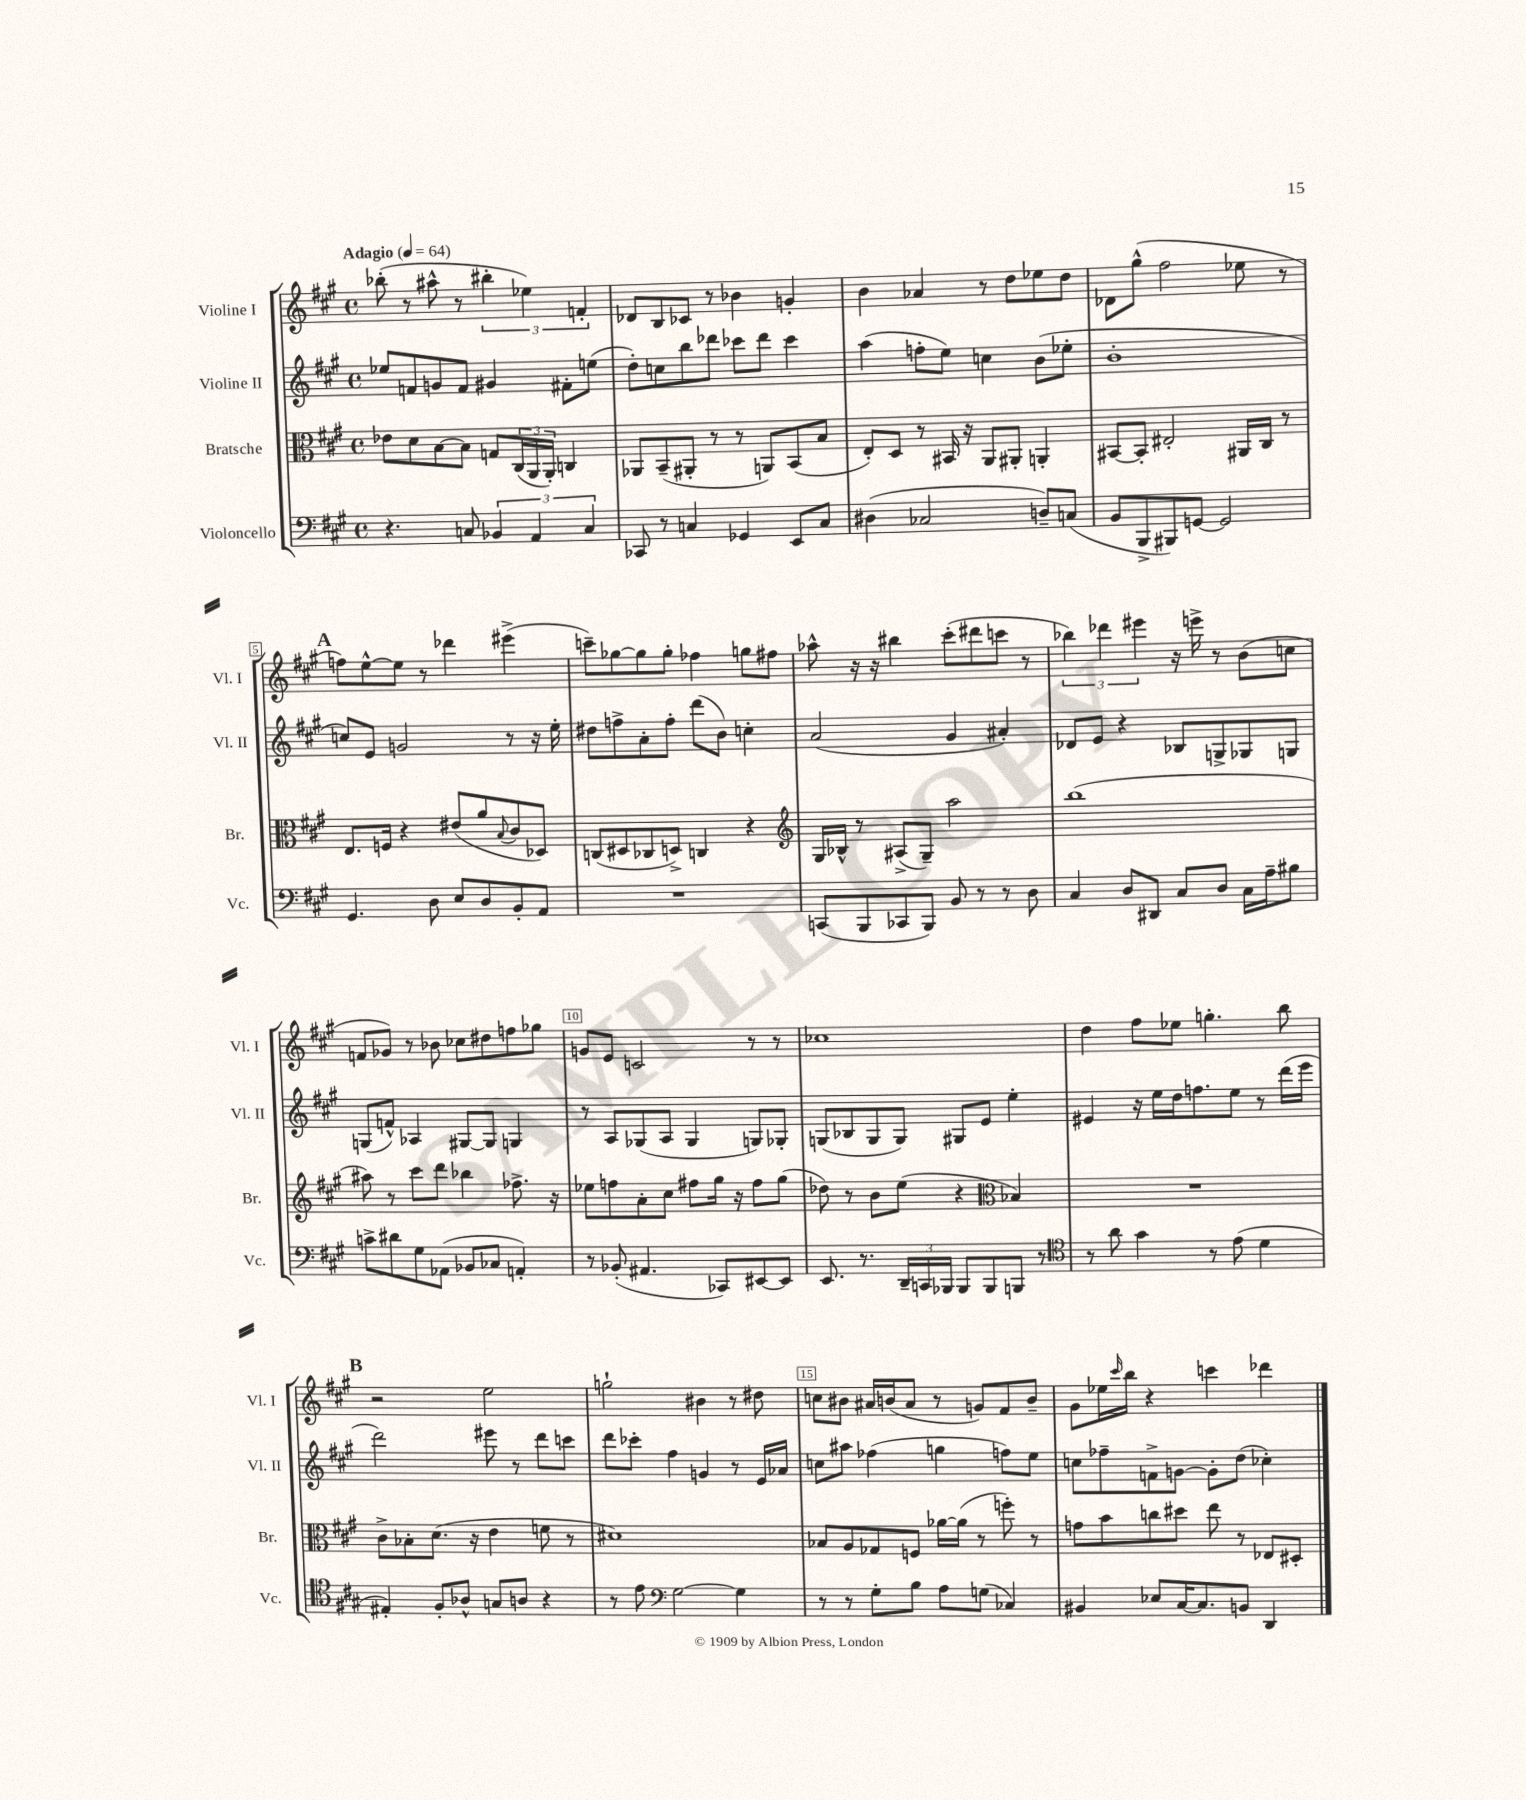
<<
\new StaffGroup <<
\new Staff = "s0" \with { instrumentName = "Violine I" shortInstrumentName = "Vl. I" } {
    \clef treble \key a \major \defaultTimeSignature \time 4/4 \tempo "Adagio" 4 = 64
    bes''8-.( r8 ais''8-^ r8 \tuplet 3/2 { bis''4-. ees''4) f'4-. } |
    des'8 b8 ces'8 r8 bes'4 g'4-. |
    b'4 aes'4 r8 d''8 ees''8 d''8 |
    des'8 gis''8-^( fis''2 ees''8 r8 |
    \mark \markup { \bold "A" } f''8) e''8~-^ e''8 r8 des'''4 eis'''4->( |
    c'''8--) ges''8~ ges''8 ges''8-. fes''4 g''8 fis''8 |
    aes''8-^ r16 r16 bis''4 cis'''8-.( dis'''8 c'''8 r8 |
    \tuplet 3/2 { bes''4) des'''4 eis'''4 } r16 e'''16-> r8 b'8( c''8 |
    f'8 ges'8) r8 bes'8 ces''8 dis''8 f''8 ges''8 |
    g'8 e'8 c'2 r8 r8 |
    ces''1 |
    d''4 fis''8 ees''8 g''4.-. b''8 |
    \mark \markup { \bold "B" } r2 e''2 |
    g''2-! bis'4 r8 dis''8 |
    c''8 bis'8 ais'16 b'16( ais'8 r8 g'8) fis'8 b'8-- |
    gis'8 ees''16 \grace { cis'''16 } b''16 r4 c'''4 des'''4 \bar "|." |
}
\new Staff = "s1" \with { instrumentName = "Violine II" shortInstrumentName = "Vl. II" } {
    \clef treble \key a \major \defaultTimeSignature \time 4/4
    ees''8 f'8 g'8 f'8 gis'4 fis'8-. e''8( |
    d''8-.) c''8 b''8 des'''8 ces'''8 des'''8 ces'''4 |
    a''4( f''8-. e''8) c''4 b'8( ees''8-. |
    b'1-. |
    \mark \markup { \bold "A" } c''8) e'8 g'2 r8 r16 e''16-. |
    dis''8 f''8-> a'8-. f''8-. d'''8( b'8) c''4-. |
    a'2( gis'4 ais'4-.) |
    des'8 e'8 r4 bes8 g8-> ges8 g8 |
    g8( f'8-^) aes4 gis8~ gis8 g4 |
    r8 a8 ges8( a8 ges4 g8) ges8-. |
    g8( bes8 g8 g8) gis8 e'8 e''4-. |
    eis'4 r16 e''16 d''16 f''8. e''8 r8 d'''16( e'''16 |
    \mark \markup { \bold "B" } d'''2) eis'''8 r8 d'''8 c'''8 |
    d'''8 ces'''8-. fis''4 g'4 r8 e'16 aes'16 |
    c''8 ais''8 fes''4( g''4 f''8) e''8 |
    c''8 fes''8-- f'8-> g'8~ g'8-. d''8( ces''4-.) \bar "|." |
}
\new Staff = "s2" \with { instrumentName = "Bratsche" shortInstrumentName = "Br." } {
    \clef alto \key a \major \defaultTimeSignature \time 4/4
    ees'8 d'8 b8~ b8 g8 \tuplet 3/2 { cis16( a,16 a,16-.) } c4 |
    aes,8 b,8--( ais,8-. r8 r8 a,8) b,8( b8 |
    e8-.) d8 r8 bis,16 r16 a,8 ais,8-. a,4-. |
    bis,8~ bis,8-. eis2-. ais,16 cis16 r8 |
    \mark \markup { \bold "A" } e8. f16 r4 eis'8( a'8 \appoggiatura { b8 } cis'8 des8) |
    c8( dis8 ces8 d8->) c4 r4 |
    \clef treble gis16 bes16-^ r8 ais8->( gis8--) a''2 |
    b''1( |
    ais''8) r8 cis'''8 d'''8 bes''4 fes''8.-> r16 |
    ees''8 f''8 a'8-. cis''8 fis''8 gis''16 r16 fis''8 gis''8( |
    des''8) r8 b'8 e''8( r4 \clef alto bes4) |
    R1 |
    \mark \markup { \bold "B" } cis'8-> bes8-. d'8.( r16 e'4 f'8 r8 |
    dis'1) |
    bes8 a8 ges8 f8 aes'16~ aes'16( r8 f''8-.) r8 |
    g'8 b'8 c''8 dis''8 e''8 r8 ees8 dis8-. \bar "|." |
}
\new Staff = "s3" \with { instrumentName = "Violoncello" shortInstrumentName = "Vc." } {
    \clef bass \key a \major \defaultTimeSignature \time 4/4
    r4. c8 \tuplet 3/2 { bes,4 a,4 c4 } |
    ces,8 r8 c4 ges,4 e,8 c8 |
    dis4( ces2 d8--) c8( |
    b,8 b,,8-> bis,,8) g,8~ g,2 |
    \mark \markup { \bold "A" } gis,4. d8 e8 d8 b,8-. a,8 |
    R1 |
    c,8( b,,8 ces,8 b,,8) b,8 r8 r8 d8 |
    cis4 d8 dis,8 cis8 d8 cis16 a16-- bis8 |
    c'8-> dis'8 gis8 aes,8( bes,8 ces8 a,4-.) |
    r8 bes,8-.( ais,4. ces,8) eis,8~ eis,8 |
    e,8. r8. \tuplet 3/2 { d,16-- c,16 bes,,16 } bes,,8 bes,,8 b,,8 r8 |
    \clef tenor r8 a'8 gis'4 r8 e'8( d'4 |
    \mark \markup { \bold "B" } eis4-.) fis8-. aes8-^ g8 a8 r4 |
    r8 e'8 \clef bass gis2~ gis4 |
    r8 r8 gis8-. b8 a8 g8( ces4) |
    bis,4 ees8 cis16~ cis8. b,8 d,4 \bar "|." |
}
>>
>>
\layout { \context { \Score \override BarNumber.break-visibility = ##(#f #t #t) barNumberVisibility = #(every-nth-bar-number-visible 5) \override BarNumber.stencil = #(make-stencil-boxer 0.1 0.3 ly:text-interface::print) } }
